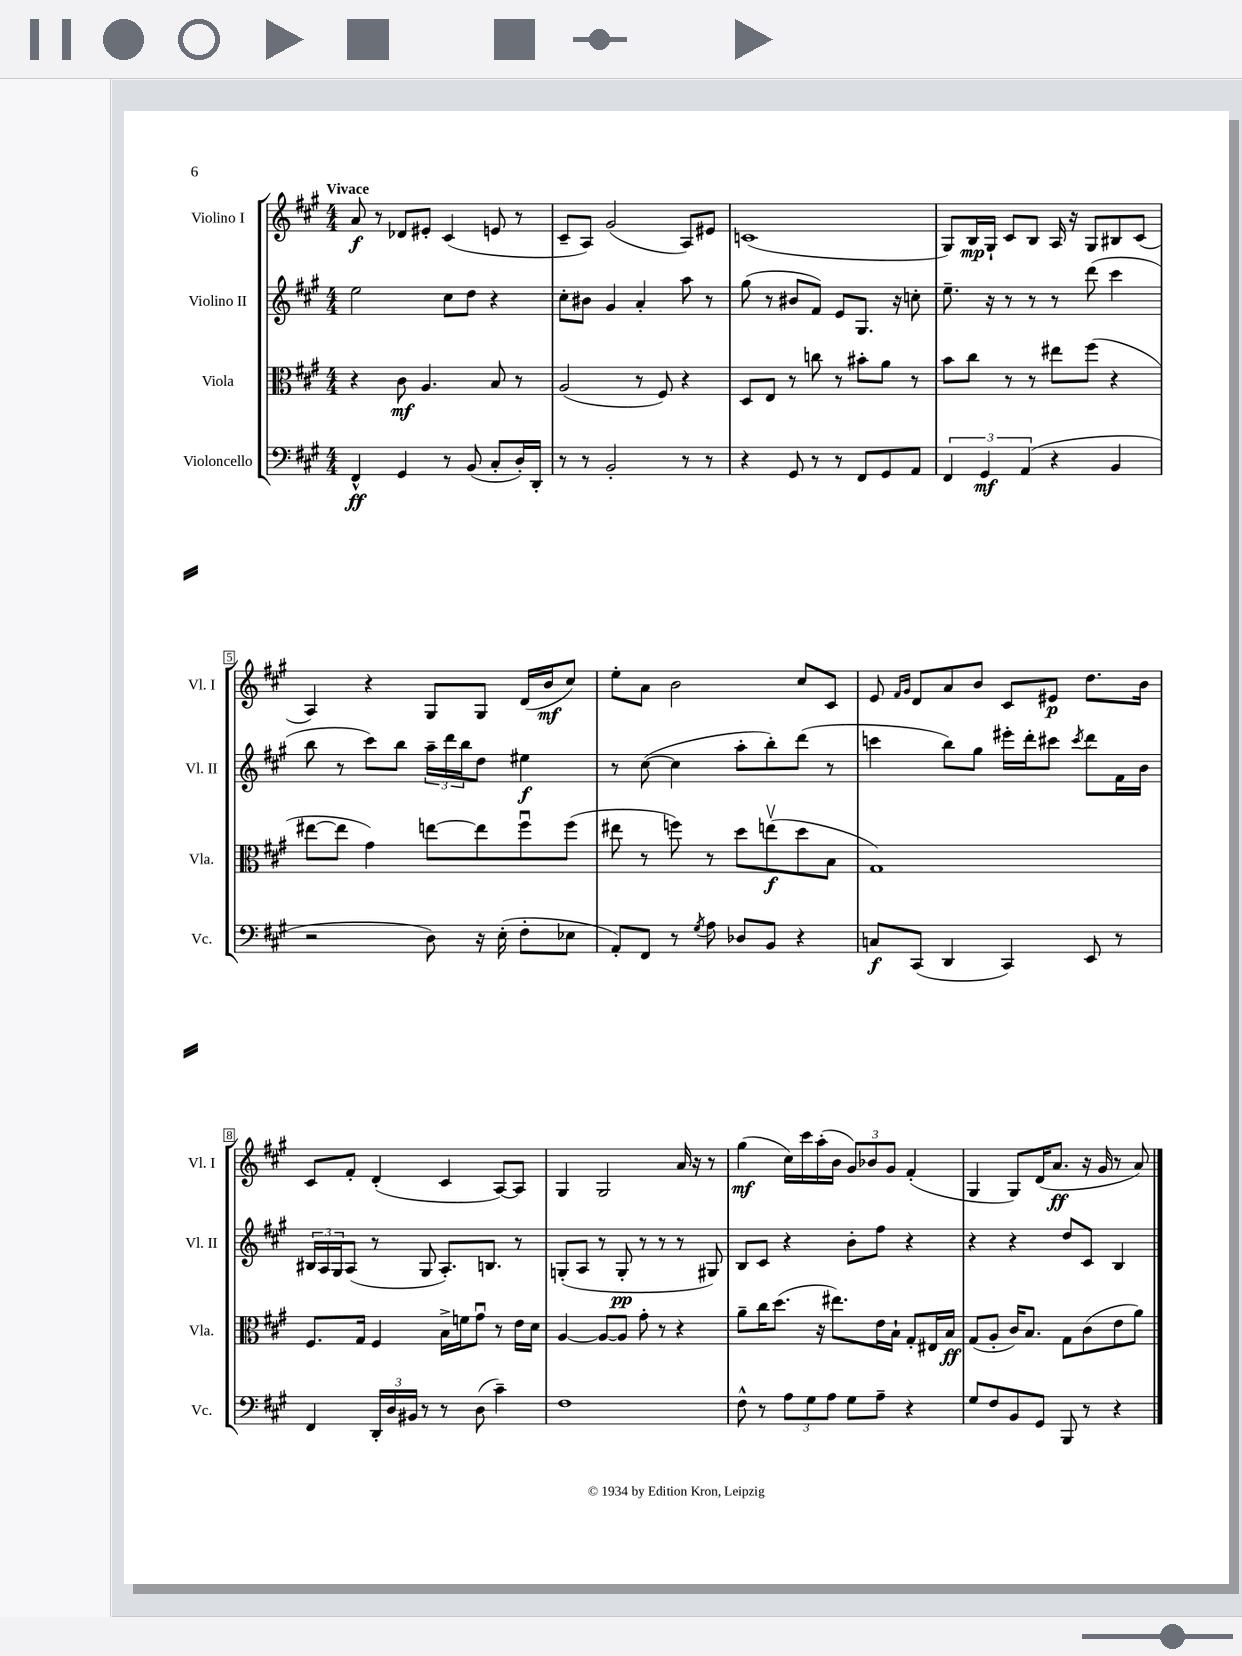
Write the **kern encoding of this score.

**kern	**dynam	**kern	**dynam	**kern	**dynam	**kern	**dynam
*part4	*part4	*part3	*part3	*part2	*part2	*part1	*part1
*staff4	*staff4	*staff3	*staff3	*staff2	*staff2	*staff1	*staff1
*I"Violoncello	*	*I"Viola	*	*I"Violino II	*	*I"Violino I	*
*I'Vc.	*	*I'Vla.	*	*I'Vl. II	*	*I'Vl. I	*
*clefF4	*	*clefC3	*	*clefG2	*	*clefG2	*
*k[f#c#g#]	*	*k[f#c#g#]	*	*k[f#c#g#]	*	*k[f#c#g#]	*
*M4/4	*	*M4/4	*	*M4/4	*	*M4/4	*
=1	=1	=1	=1	=1	=1	=1	=1
!	!	!	!	!	!	!LO:TX:a:B:t=Vivace	!
4FF#^^/	ff	4r	.	2ee\	.	8a/	f
.	.	.	.	.	.	8r	.
4GG#/	.	8c#\	mf	.	.	8d-X/L	.
.	.	4.A/	.	.	.	8e#X'/J	.
8r	.	.	.	8cc#\L	.	(4c#/	.
(8BB/	.	.	.	8dd\J	.	.	.
8C#'/L	.	8B/	.	4r	.	8en/	.
16D'/L)	.	8r	.	.	.	8r	.
16DD'/JJ	.	.	.	.	.	.	.
=2	=2	=2	=2	=2	=2	=2	=2
8r	.	(2A/	.	8cc#'\L	.	8c#~/L	.
8r	.	.	.	8b#X\J	.	8A/J)	.
2BB'/	.	.	.	4g#/	.	(2g#/	.
.	.	8r	.	4a'/	.	.	.
.	.	8F#/)	.	.	.	.	.
8r	.	4r	.	8aa\	.	8A/L)	.
8r	.	.	.	8r	.	8e#X/J	.
=3	=3	=3	=3	=3	=3	=3	=3
4r	.	8D/L	.	(8gg#\	.	(1cn	.
.	.	8E/J	.	8r	.	.	.
8GG#/	.	8r	.	8b#X/L	.	.	.
8r	.	8ccn\	.	8f#/J)	.	.	.
8r	.	8r	.	8e/L	.	.	.
8FF#/L	.	8b#X'\L	.	8.G#/J	.	.	.
8GG#/	.	8a\J	.	.	.	.	.
.	.	.	.	16r	.	.	.
8AA/J	.	8r	.	8ccn'\	.	.	.
=4	=4	=4	=4	=4	=4	=4	=4
6FF#/	.	8b\L	.	8.ee~\	.	8G#/L)	.
.	.	8cc#\J	.	.	.	16B/L	mp
6GG#/	mf	.	.	.	.	.	.
.	.	.	.	16r	.	16G#`/JJ	.
.	.	8r	.	8r	.	8c#/L	.
(6AA/	.	.	.	.	.	.	.
.	.	8r	.	8r	.	8B/J	.
4r	.	8ee#X\L	.	8r	.	16A/	.
.	.	.	.	.	.	16r	.
.	.	(8ff#\J	.	(8ddd\	.	8G#/L	.
4BB/	.	4r	.	4ccc#\	.	8B#X/	.
.	.	.	.	.	.	(8c#/J	.
!!LO:LB:g=z
=5	=5	=5	=5	=5	=5	=5	=5
2r	.	[8ee#X\L	.	8bb\	.	4A/)	.
.	.	8ee#\J]	.	8r	.	.	.
.	.	4g#\)	.	8ccc#\L)	.	4r	.
.	.	.	.	8bb\J	.	.	.
8D\)	.	[8een\L	.	24aa~\LL	.	8G#/L	.
.	.	.	.	24ddd\	.	.	.
.	.	.	.	24bb\J	.	.	.
16r	.	8ee\]	.	8dd\J	.	8G#/J	.
(16E'\	.	.	.	.	.	.	.
8F#'\L	.	8ff#u\	.	4ee#X\	f	(16d/LL	.
.	.	.	.	.	.	16b/J	mf
8E-X\J	.	(8ff#\J	.	.	.	8cc#/J)	.
=6	=6	=6	=6	=6	=6	=6	=6
8AA'/L)	.	8ee#X\	.	8r	.	8ee'\L	.
8FF#/J	.	8r	.	([8cc#\	.	8a\J	.
8r	.	8ffn\)	.	4cc#\]	.	2b\	.
8qG#/	.	.	.	.	.	.	.
8A\	.	8r	.	.	.	.	.
8D-X/L	.	8dd\L	.	8aa'\L	.	.	.
8BB/J	.	(8eenv\	f	8bb'\)	.	.	.
4r	.	8dd\	.	(8ddd\J	.	8cc#/L	.
.	.	8B\J	.	8r	.	8c#/J	.
=7	=7	=7	=7	=7	=7	=7	=7
8Cn/L	f	1G#)	.	4cccn\	.	8e/	.
.	.	.	.	.	.	16qqf#/LL	.
.	.	.	.	.	.	16qqg#/JJ	.
(8CC#/J	.	.	.	.	.	8d/L	.
4DD/	.	.	.	8bb\L)	.	8a/	.
.	.	.	.	8gg#\J	.	8b/J	.
4CC#/)	.	.	.	16eee#X'\LL	.	8c#/L	.
.	.	.	.	16ddd'\J	.	.	.
.	.	.	.	8ccc#X\J	.	8e#X/J	p
.	.	.	.	8qccc#/	.	.	.
8EE/	.	.	.	8ddd\L	.	8.dd\L	.
8r	.	.	.	16f#\L	.	.	.
.	.	.	.	16b\JJ	.	16b\Jk	.
!!LO:LB:g=z
=8	=8	=8	=8	=8	=8	=8	=8
4FF#/	.	8.F#/L	.	24B#X/LL	.	8c#/L	.
.	.	.	.	24A/	.	.	.
.	.	.	.	24G#/J	.	.	.
.	.	.	.	(8A/J	.	8f#'/J	.
.	.	16G#/Jk	.	.	.	.	.
24DD'/LL	.	4F#/	.	8r	.	(4d'/	.
24D/	.	.	.	.	.	.	.
24BB#X/JJ	.	.	.	.	.	.	.
8r	.	.	.	8G#/	.	.	.
8r	.	16B^\LL	.	8.A'/L)	.	4c#/	.
.	.	16fn\J	.	.	.	.	.
(8D\	.	8g#u\J	.	.	.	.	.
.	.	.	.	8.Bn/J	.	.	.
4c#~\)	.	8r	.	.	.	[8A/L)	.
.	.	16e\LL	.	8r	.	8A/J]	.
.	.	16d\JJ	.	.	.	.	.
=9	=9	=9	=9	=9	=9	=9	=9
1F#	.	[4A/	.	(8Gn'/L	.	4G#/	.
.	.	.	.	8A/J	.	.	.
.	.	8A/L_	.	8r	.	2G#/	.
.	.	8A/J]	.	8G'/	pp	.	.
.	.	8g#'\	.	8r	.	.	.
.	.	8r	.	8r	.	.	.
.	.	4r	.	8r	.	16a/	.
.	.	.	.	.	.	16r	.
.	.	.	.	8G#X/)	.	8r	.
=10	=10	=10	=10	=10	=10	=10	=10
8F#^^\	.	8a~\L	.	8B/L	.	(4gg#\	mf
8r	.	16cc#\K	.	8c#/J	.	.	.
.	.	(8.dd\J	.	.	.	.	.
12A\L	.	.	.	4r	.	16cc#\LL)	.
.	.	.	.	.	.	16ccc#\	.
12G#\	.	.	.	.	.	.	.
.	.	16r	.	.	.	(16aa'\	.
12A\J	.	.	.	.	.	.	.
.	.	8.ee#X\L)	.	.	.	16b\JJ	.
8G#\L	.	.	.	8b'\L	.	12g#/L)	.
.	.	.	.	.	.	12b-X/	.
8A~\J	.	16e\L	.	8ff#\J	.	.	.
.	.	.	.	.	.	12g#/J	.
.	.	16B`\JJ	.	.	.	.	.
4r	.	8G#'/L	.	4r	.	(4f#'/	.
.	.	16E#X/L	.	.	.	.	.
.	.	16B/JJ	ff	.	.	.	.
=11	=11	=11	=11	=11	=11	=11	=11
8G#/L	.	(8G#/L	.	4r	.	4G#/	.
8F#/	.	8A'/J	.	.	.	.	.
8BB/	.	16c#/KL)	.	4r	.	8G#/L)	.
.	.	8.B/J	.	.	.	.	.
8GG#/J	.	.	.	.	.	(16d/K	.
.	.	.	.	.	.	8.a/J	ff
8BBB/	.	8G#\L	.	8dd/L	.	.	.
8r	.	(8c#\	.	8c#/J	.	16r	.
.	.	.	.	.	.	16g#/	.
4r	.	8e\	.	4B/	.	8r	.
.	.	8a\J)	.	.	.	8a/)	.
==	==	==	==	==	==	==	==
*-	*-	*-	*-	*-	*-	*-	*-
